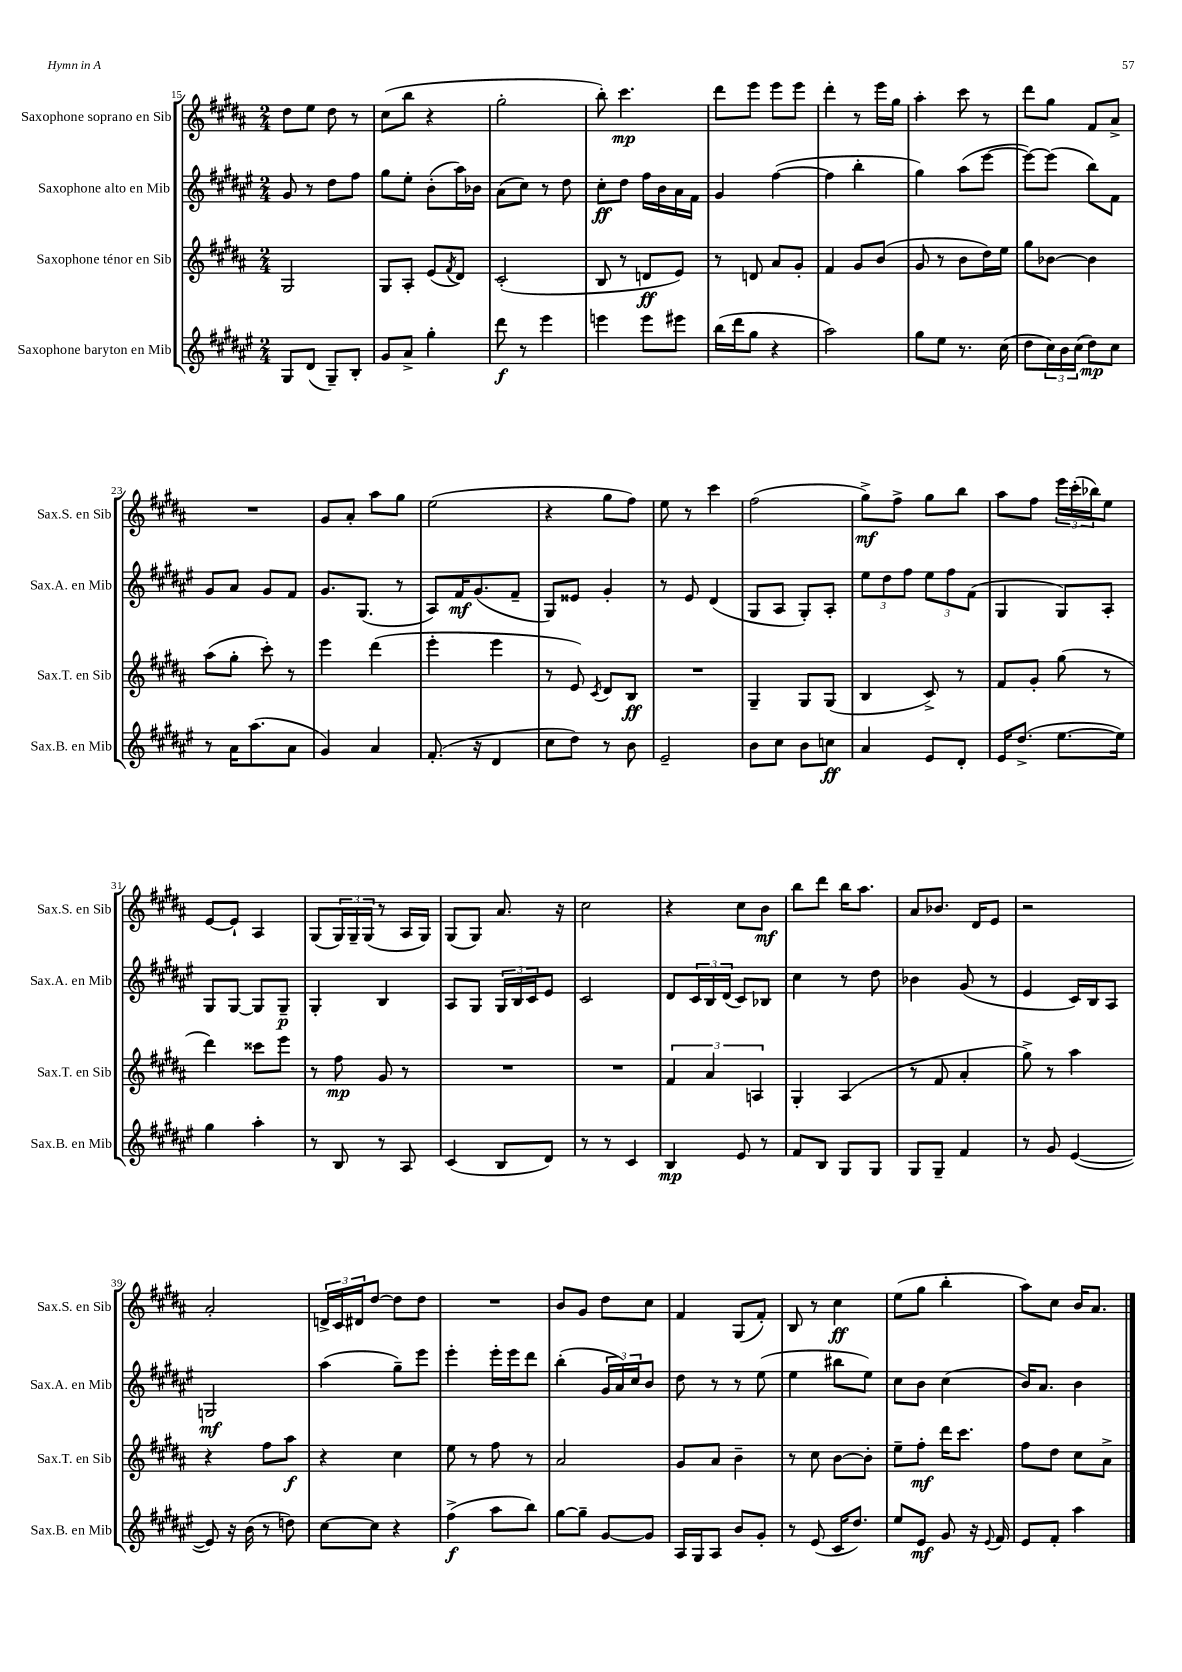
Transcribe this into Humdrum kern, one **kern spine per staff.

**kern	**dynam	**kern	**dynam	**kern	**dynam	**kern	**dynam
*part4	*part4	*part3	*part3	*part2	*part2	*part1	*part1
*staff4	*staff4	*staff3	*staff3	*staff2	*staff2	*staff1	*staff1
*I"Saxophone baryton en Mib	*	*I"Saxophone ténor en Sib	*	*I"Saxophone alto en Mib	*	*I"Saxophone soprano en Sib	*
*I'Sax.B. en Mib	*	*I'Sax.T. en Sib	*	*I'Sax.A. en Mib	*	*I'Sax.S. en Sib	*
*clefG2	*	*clefG2	*	*clefG2	*	*clefG2	*
*k[f#c#g#d#a#e#]	*	*k[f#c#g#d#a#]	*	*k[f#c#g#d#a#e#]	*	*k[f#c#g#d#a#]	*
*M2/4	*	*M2/4	*	*M2/4	*	*M2/4	*
=15	=15	=15	=15	=15	=15	=15	=15
8G#/L	.	2G#/	.	8g#/	.	8dd#\L	.
(8d#/J	.	.	.	8r	.	8ee\J	.
8G#~/L)	.	.	.	8dd#\L	.	8dd#\	.
8B'/J	.	.	.	8ff#\J	.	8r	.
=16	=16	=16	=16	=16	=16	=16	=16
8g#/L	.	8G#/L	.	8gg#\L	.	(8cc#\L	.
8a#^/J	.	8A#'/J	.	8ee#'\J	.	8bb\J	.
4gg#'\	.	(8e/L	.	(8b'\L	.	4r	.
.	.	8qf#/	.	.	.	.	.
.	.	8d#/J)	.	16aa#\L)	.	.	.
.	.	.	.	16b-X\JJ	.	.	.
=17	=17	=17	=17	=17	=17	=17	=17
8ddd#\	f	(2c#'/	.	(8a#\L	.	2gg#'\	.
8r	.	.	.	8cc#\J)	.	.	.
4eee#\	.	.	.	8r	.	.	.
.	.	.	.	8dd#\	.	.	.
=18	=18	=18	=18	=18	=18	=18	=18
4eeen\	.	8B/	.	8cc#'\L	ff	8bb'\)	.
.	.	8r	.	8dd#\J	.	4.ccc#\	mp
8eee\L	.	8dn/L	ff	16ff#\LL	.	.	.
.	.	.	.	16b\	.	.	.
8eee#X\J	.	8e/J)	.	16a#\	.	.	.
.	.	.	.	16f#\JJ	.	.	.
=19	=19	=19	=19	=19	=19	=19	=19
(16bb\LL	.	8r	.	4g#/	.	8ddd#\L	.
16ddd#\J	.	.	.	.	.	.	.
8gg#\J	.	8dn/	.	.	.	8eee\J	.
4r	.	8a#/L	.	([4ff#\	.	8eee\L	.
.	.	8g#'/J	.	.	.	8eee\J	.
=20	=20	=20	=20	=20	=20	=20	=20
2aa#\)	.	4f#/	.	4ff#\]	.	4ddd#'\	.
.	.	8g#/L	.	4bb'\	.	8r	.
.	.	(8b/J	.	.	.	16eee\LL	.
.	.	.	.	.	.	16gg#\JJ	.
=21	=21	=21	=21	=21	=21	=21	=21
8gg#\L	.	8g#/	.	4gg#\)	.	4aa#'\	.
8ee#\J	.	8r	.	.	.	.	.
8.r	.	8b\L	.	(8aa#\L	.	8ccc#\	.
.	.	16dd#\L)	.	[8eee#\J	.	8r	.
(16cc#\	.	16ee\JJ	.	.	.	.	.
=22	=22	=22	=22	=22	=22	=22	=22
8dd#\L	.	8gg#\L	.	8eee#\L_)	.	8ddd#\L	.
24cc#\L)	.	[8b-X\J	.	(8eee#\J]	.	8gg#\J	.
24b\	.	.	.	.	.	.	.
(24cc#\JJ	.	.	.	.	.	.	.
8dd#\L)	mp	4b-\]	.	8bb\L)	.	8f#/L	.
8cc#\J	.	.	.	8f#\J	.	8a#^/J	.
!!LO:LB:g=z
=23	=23	=23	=23	=23	=23	=23	=23
8r	.	(8aa#\L	.	8g#/L	.	2r	.
16a#\KL	.	8gg#'\J	.	8a#/J	.	.	.
(8.aa#\	.	.	.	.	.	.	.
.	.	8ccc#'\)	.	8g#/L	.	.	.
8a#\J	.	8r	.	8f#/J	.	.	.
=24	=24	=24	=24	=24	=24	=24	=24
4g#/)	.	4eee\	.	8.g#/L	.	8g#/L	.
.	.	.	.	.	.	8a#'/J	.
.	.	.	.	(8.G#/J	.	.	.
4a#/	.	(4ddd#\	.	.	.	8aa#\L	.
.	.	.	.	8r	.	8gg#\J	.
=25	=25	=25	=25	=25	=25	=25	=25
(8.f#'/	.	4eee'\	.	8A#/L)	.	(2ee\	.
.	.	.	.	16f#/K	mf	.	.
16r	.	.	.	(8.g#/	.	.	.
4d#/	.	4eee\	.	.	.	.	.
.	.	.	.	8f#~/J	.	.	.
=26	=26	=26	=26	=26	=26	=26	=26
8cc#\L	.	8r	.	8G#/L)	.	4r	.
8dd#\J)	.	8e/)	.	8e##X/J	.	.	.
.	.	8qc#/	.	.	.	.	.
8r	.	8d#/L	.	4g#'/	.	8gg#\L	.
8b\	.	8B/J	ff	.	.	8ff#\J)	.
=27	=27	=27	=27	=27	=27	=27	=27
2e#~/	.	2r	.	8r	.	8ee\	.
.	.	.	.	8e#/	.	8r	.
.	.	.	.	(4d#/	.	4ccc#\	.
=28	=28	=28	=28	=28	=28	=28	=28
8b\L	.	4G#~/	.	8G#/L	.	(2ff#\	.
8cc#\J	.	.	.	8A#/J	.	.	.
8b\L	.	8G#/L	.	8G#'/L)	.	.	.
8ccn\J	ff	(8G#/J	.	8A#'/J	.	.	.
=29	=29	=29	=29	=29	=29	=29	=29
4a#/	.	4B/	.	12ee#\L	.	8gg#^\L)	mf
.	.	.	.	12dd#\	.	.	.
.	.	.	.	.	.	8ff#^\J	.
.	.	.	.	12ff#\J	.	.	.
8e#/L	.	8c#^/)	.	12ee#\L	.	8gg#\L	.
.	.	.	.	12ff#\	.	.	.
8d#'/J	.	8r	.	.	.	8bb\J	.
.	.	.	.	(12f#\J	.	.	.
=30	=30	=30	=30	=30	=30	=30	=30
16e#/KL	.	8f#/L	.	4G#/	.	8aa#\L	.
(8.dd#^/J	.	.	.	.	.	.	.
.	.	8g#'/J	.	.	.	8ff#\J	.
[8.ee#\L	.	(8gg#\	.	8G#/L)	.	24eee\LL	.
.	.	.	.	.	.	(24ccc#'\	.
.	.	.	.	.	.	24bb-X\J)	.
.	.	8r	.	8A#'/J	.	8ee\J	.
16ee#\Jk])	.	.	.	.	.	.	.
!!LO:LB:g=z
=31	=31	=31	=31	=31	=31	=31	=31
4gg#\	.	4ddd#\)	.	8G#/L	.	[8e/L	.
.	.	.	.	[8G#/J	.	8e`/J]	.
4aa#'\	.	8ccc##X\L	.	8G#/L]	.	4A#/	.
.	.	8eee\J	.	8G#~/J	p	.	.
=32	=32	=32	=32	=32	=32	=32	=32
8r	.	8r	.	4G#'/	.	(8G#/L	.
8B/	.	8ff#\	mp	.	.	24G#/L)	.
.	.	.	.	.	.	24G#~/	.
.	.	.	.	.	.	(24G#/JJ	.
8r	.	8g#/	.	4B/	.	8r	.
8A#/	.	8r	.	.	.	16A#/LL	.
.	.	.	.	.	.	16G#/JJ)	.
=33	=33	=33	=33	=33	=33	=33	=33
(4c#/	.	2r	.	8A#/L	.	(8G#/L	.
.	.	.	.	8G#/J	.	8G#/J)	.
8B/L	.	.	.	24G#/LL	.	8.a#/	.
.	.	.	.	24B/	.	.	.
.	.	.	.	24c#/J	.	.	.
8d#/J)	.	.	.	8e#/J	.	.	.
.	.	.	.	.	.	16r	.
=34	=34	=34	=34	=34	=34	=34	=34
8r	.	2r	.	2c#/	.	2cc#\	.
8r	.	.	.	.	.	.	.
4c#/	.	.	.	.	.	.	.
=35	=35	=35	=35	=35	=35	=35	=35
4B/	mp	6f#/	.	8d#/L	.	4r	.
.	.	.	.	24c#/L	.	.	.
.	.	6a#/	.	24B/	.	.	.
.	.	.	.	(24d#/JJ	.	.	.
8e#/	.	.	.	8c#/L)	.	8cc#\L	.
.	.	6An/	.	.	.	.	.
8r	.	.	.	8B-X/J	.	8b\J	mf
=36	=36	=36	=36	=36	=36	=36	=36
8f#/L	.	4G#'/	.	4cc#\	.	8bb\L	.
8B/J	.	.	.	.	.	8ddd#\J	.
8G#/L	.	(4A#/	.	8r	.	16bb\KL	.
.	.	.	.	.	.	8.aa#\J	.
8G#/J	.	.	.	8dd#\	.	.	.
=37	=37	=37	=37	=37	=37	=37	=37
8G#/L	.	8r	.	4b-X\	.	8a#/L	.
8G#~/J	.	8f#/	.	.	.	8.b-X/J	.
4f#/	.	4a#'/	.	(8g#/	.	.	.
.	.	.	.	.	.	16d#/KL	.
.	.	.	.	8r	.	8e/J	.
=38	=38	=38	=38	=38	=38	=38	=38
8r	.	8gg#^\)	.	4e#/	.	2r	.
8g#/	.	8r	.	.	.	.	.
([4e#/	.	4aa#\	.	16c#/LL)	.	.	.
.	.	.	.	16B/J	.	.	.
.	.	.	.	8A#/J	.	.	.
!!LO:LB:g=z
=39	=39	=39	=39	=39	=39	=39	=39
8e#/])	.	4r	.	2Gn/	mf	2a#'/	.
16r	.	.	.	.	.	.	.
(16b\	.	.	.	.	.	.	.
8r	.	8ff#\L	.	.	.	.	.
8ddn\)	.	8aa#\J	f	.	.	.	.
=40	=40	=40	=40	=40	=40	=40	=40
[8cc#\L	.	4r	.	(4aa#\	.	24dn^/LL	.
.	.	.	.	.	.	24c#/	.
.	.	.	.	.	.	24d#X/J	.
8cc#\J]	.	.	.	.	.	[8dd#/J	.
4r	.	4cc#\	.	8gg#~\L)	.	8dd#\L]	.
.	.	.	.	8eee#\J	.	8dd#\J	.
=41	=41	=41	=41	=41	=41	=41	=41
(4ff#^\	f	8ee\	.	4eee#'\	.	2r	.
.	.	8r	.	.	.	.	.
8aa#\L	.	8ff#\	.	16eee#'\LL	.	.	.
.	.	.	.	16eee#\J	.	.	.
8bb\J)	.	8r	.	8ddd#\J	.	.	.
=42	=42	=42	=42	=42	=42	=42	=42
[8gg#\L	.	2a#/	.	(4bb'\	.	8b/L	.
8gg#~\J]	.	.	.	.	.	8g#/J	.
[8g#/L	.	.	.	24g#/LL	.	8dd#\L	.
.	.	.	.	24a#/)	.	.	.
.	.	.	.	24cc#/J	.	.	.
8g#/J]	.	.	.	8b/J	.	8cc#\J	.
=43	=43	=43	=43	=43	=43	=43	=43
16A#/LL	.	8g#/L	.	8dd#\	.	4f#/	.
16G#/J	.	.	.	.	.	.	.
8A#/J	.	8a#/J	.	8r	.	.	.
8b/L	.	4b~\	.	8r	.	(8G#/L	.
8g#'/J	.	.	.	(8ee#\	.	8f#'/J)	.
=44	=44	=44	=44	=44	=44	=44	=44
8r	.	8r	.	4ee#\	.	8B/	.
(8e#/	.	8cc#\	.	.	.	8r	.
16c#/KL	.	[8b\L	.	8bb#X\L	.	4cc#\	ff
8.dd#/J)	.	.	.	.	.	.	.
.	.	8b'\J]	.	8ee#\J)	.	.	.
=45	=45	=45	=45	=45	=45	=45	=45
8ee#/L	.	8ee~\L	.	8cc#\L	.	(8ee\L	.
8e#/J	mf	8ff#'\J	mf	8b\J	.	8gg#\J	.
8g#/	.	16ddd#\KL	.	(4cc#\	.	4bb'\	.
.	.	8.ccc#\J	.	.	.	.	.
16r	.	.	.	.	.	.	.
8qqe#/	.	.	.	.	.	.	.
16f#/	.	.	.	.	.	.	.
=46	=46	=46	=46	=46	=46	=46	=46
8e#/L	.	8ff#\L	.	16b/KL)	.	8aa#\L)	.
.	.	.	.	8.a#/J	.	.	.
8f#'/J	.	8dd#\J	.	.	.	8cc#\J	.
4aa#\	.	8cc#\L	.	4b\	.	16b/KL	.
.	.	.	.	.	.	8.a#/J	.
.	.	8a#^\J	.	.	.	.	.
==	==	==	==	==	==	==	==
*-	*-	*-	*-	*-	*-	*-	*-
